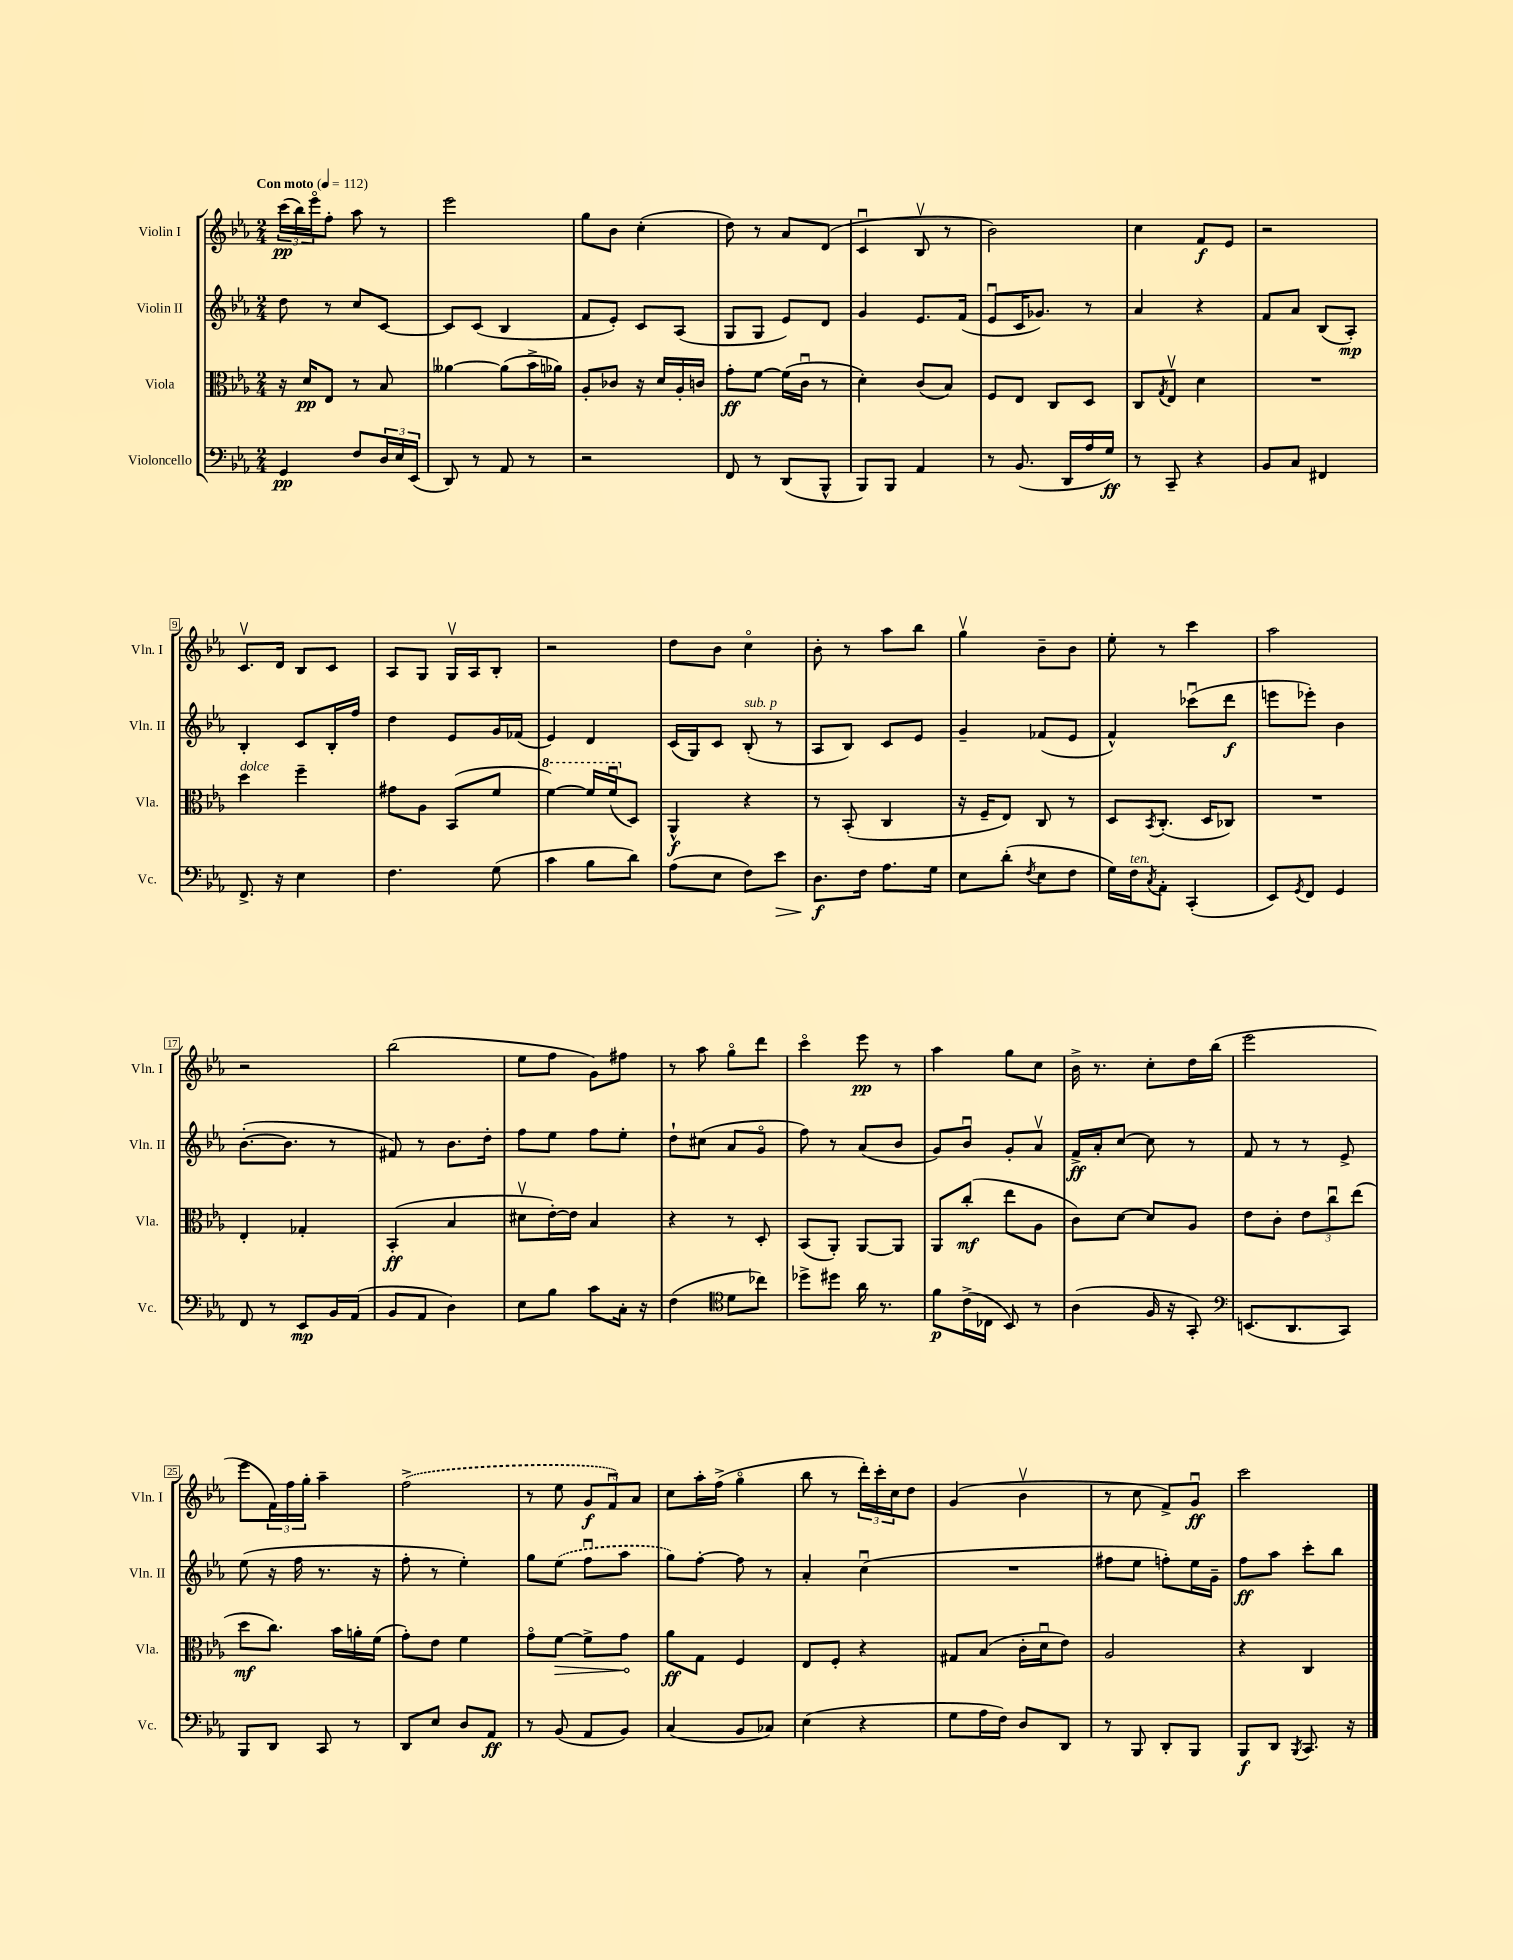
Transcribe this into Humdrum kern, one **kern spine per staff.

**kern	**kern	**kern	**kern
*staff4	*staff3	*staff2	*staff1
*clefF4	*clefC3	*clefG2	*clefG2
*k[b-e-a-]	*k[b-e-a-]	*k[b-e-a-]	*k[b-e-a-]
*M2/4	*M2/4	*M2/4	*M2/4
*MM112	*MM112	*MM112	*MM112
4GG	16r	8dd	(24ccc
.	.	.	24bb-)
.	16d	.	.
.	.	.	24eee-o
.	8E-	8r	8ff'
8F	8r	8cc	8aa-
24D	8B-	[8c	8r
24E-	.	.	.
(24EE-	.	.	.
=	=	=	=
8DD)	[4a--	8c]	2eee-
8r	.	(8c	.
8AA-	(8a--]	4B-	.
8r	16b-^	.	.
.	16a-)	.	.
=	=	=	=
2r	8A-'	8f	8gg
.	8c-	8e-')	8b-
.	16r	8c	(4cc'
.	16d	.	.
.	16A-'	(8A-	.
.	16c	.	.
=	=	=	=
8FF	8g'	8G	8dd)
8r	[8f	8G	8r
(8DD	(16f]	8e-)	8a-
.	16cu	.	.
8BBB-^^	8r	8d	(8d
=	=	=	=
8BBB-)	4d')	4g	4cu
8BBB-	.	.	.
4AA-	(8c	8.e-	8B-v
.	8B-)	.	8r
.	.	(16f	.
=	=	=	=
8r	8F	8e-u	2b-)
(8.BB-	8E-	16c	.
.	.	8.g-)	.
.	8C	.	.
16DD	.	.	.
16A-	8D	8r	.
16G)	.	.	.
=	=	=	=
8r	8C	4a-	4cc
.	8qG	.	.
8CC~	8E-v	.	.
4r	4d	4r	8f
.	.	.	8e-
=	=	=	=
8BB-	2r	8f	2r
8C	.	8a-	.
4FF#	.	(8B-	.
.	.	8A-')	.
=	=	=	=
8.FF^	4dd	4B-'	8.cv
16r	.	.	16d
4E-	4ff~	8c	8B-
.	.	16B-'	8c
.	.	16ff	.
=	=	=	=
4.F	8g#	4dd	8A-
.	8A-	.	8G
.	(8BB-	8e-	16Gv
.	.	.	16A-
(8G	8f	16g	8B-'
.	.	(16f-	.
=	=	=	=
4c	[4ff)	4e-)	2r
8B-	16ff]	4d	.
.	(16ffu	.	.
8d)	8D)	.	.
=	=	=	=
(8A-	4AA-^^	(16c	8dd
.	.	16G)	.
8E-	.	8c	8b-
8F)	4r	(8B-'	4cco
8e-	.	8r	.
=	=	=	=
8.D	8r	8A-	8b-'
.	(8BB-'	8B-)	8r
16F	.	.	.
8.A-	4C	8c	8aa-
.	.	8e-	8bb-
16G	.	.	.
=	=	=	=
8E-	16r	4g~	4ggv
.	16F~	.	.
(8d'	8E-)	.	.
8qF	.	.	.
8E-	8C	(8f-	8b-~
8F	8r	8e-	8b-
=	=	=	=
16G)	8D	4f^^)	8ee-'
16F	.	.	.
8qC	8qBB-	.	.
8AA-'	(8.C'	.	8r
(4CC'	.	(8ccc-u	4ccc
.	16D	.	.
.	8C-)	8ddd	.
=	=	=	=
8EE-)	2r	8eee	2aa-
8qGG	.	.	.
8FF	.	8eee-')	.
4GG	.	4b-	.
=	=	=	=
8FF	4E-'	([8.b-'	2r
8r	.	.	.
.	.	8.b-]	.
8EE-	4G-'	.	.
16BB-	.	8r	.
(16AA-	.	.	.
=	=	=	=
8BB-	(4BB-'	8f#)	(2bb-
8AA-	.	8r	.
4D)	4B-	8.b-	.
.	.	16dd'	.
=	=	=	=
8E-	8d#v	8ff	8ee-
8B-	[16e-')	8ee-	8ff
.	16e-]	.	.
8c	4B-	8ff	8g)
16C'	.	8ee-'	8ff#
16r	.	.	.
=	=	=	=
(4F	4r	8dd`	8r
.	.	(8cc#	8aa-
*clefC4	*	*	*
8d	8r	8a-	8ggo
8cc-)	8D'	8go	8ddd
=	=	=	=
8dd-^	(8BB-	8ff)	4ccco
8dd#	8AA-')	8r	.
16a-	[8AA-	(8a-	8eee-
8.r	.	.	.
.	8AA-]	8b-	8r
=	=	=	=
8f	8AA-	8g)	4aa-
(16c^	(8cc'	8b-u	.
16C-	.	.	.
8BB-)	8ee-	8g'	8gg
8r	8A-	8a-v	8cc
=	=	=	=
(4A-	8c)	16f^	16b-^
.	.	16a-'	8.r
.	[8d	[8cc	.
16F	8d]	8cc]	8cc'
16r	.	.	.
8GG')	8A-	8r	16dd
.	.	.	(16bb-
=	=	=	=
*clefF4	*	*	*
(8.EE	8e-	8f	2eee-
.	8c'	8r	.
8.DD	.	.	.
.	12e-	8r	.
.	12ccu	.	.
8CC)	.	8e-^	.
.	(12ee-	.	.
=	=	=	=
8BBB-	8dd	(8ee-	8eee-
8DD	8.cc)	16r	24f)
.	.	.	24ff
.	.	16ff	.
.	.	.	24gg'
8CC	.	8.r	4aa-~
.	16b-	.	.
8r	16a'	.	.
.	(16f	16r	.
=	=	=	=
8DD	8g')	8ff'	(2ff^
8E-	8e-	8r	.
8D	4f	4ee-')	.
8AA-	.	.	.
=	=	=	=
8r	8go	8gg	8r
(8BB-	[8f	(8ee-	8ee-
8AA-	8f^]	8ffu	12g
.	.	.	12fu)
8BB-)	8g	8aa-	.
.	.	.	12a-
=	=	=	=
(4C	8a-	8gg)	8cc
.	8G	[8ff'	16aa-'
.	.	.	(16ff^
8BB-	4F	8ff]	4ggo
8C-)	.	8r	.
=	=	=	=
(4E-	8E-	4a-'	8bb-
.	8F'	.	8r
4r	4r	(4ccu	24ddd')
.	.	.	24ccc'
.	.	.	24cc
.	.	.	8dd
=	=	=	=
8G	8G#	2r	(4g
16A-	(8B-	.	.
16F)	.	.	.
8D	16c'	.	4b-v
.	16du	.	.
8DD	8e-)	.	.
=	=	=	=
8r	2A-	8ff#	8r
8BBB-	.	8ee-	8cc
8DD'	.	8ff')	8f^)
8BBB-	.	16ee-	8gu
.	.	16g~	.
=	=	=	=
8BBB-	4r	8ff	2ccc
8DD	.	8aa-	.
8qBBB-	.	.	.
8.CC	4C	8ccc'	.
.	.	8bb-	.
16r	.	.	.
==	==	==	==
*-	*-	*-	*-
